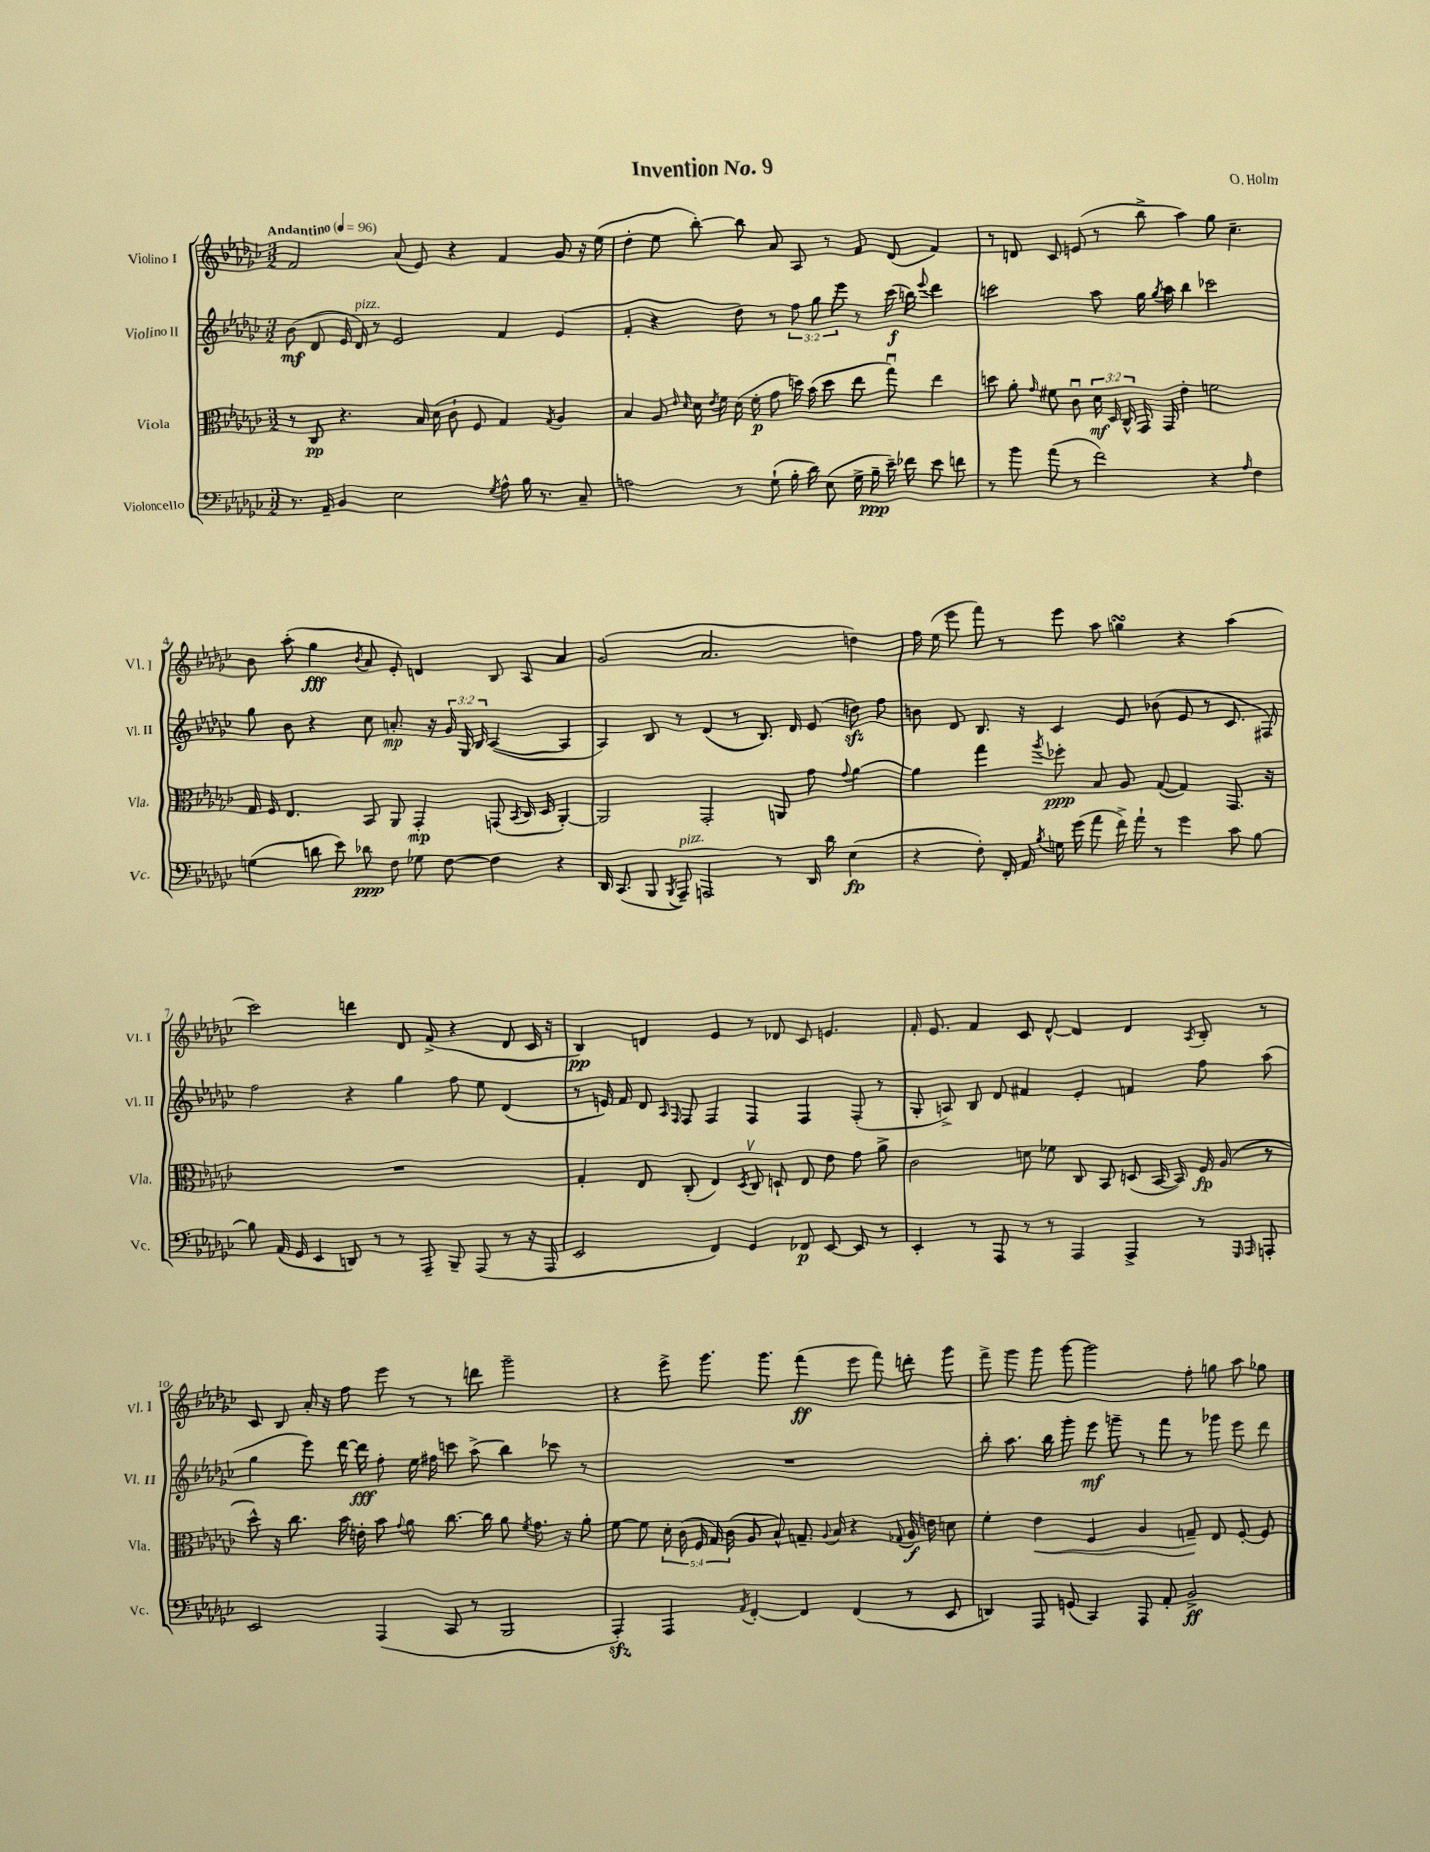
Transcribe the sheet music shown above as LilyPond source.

\header { title = "Invention No. 9" composer = "O. Holm" }
<<
\new StaffGroup <<
\new Staff = "s0" \with { instrumentName = "Violino I" shortInstrumentName = "Vl. I" } {
    \clef treble \key ges \major \numericTimeSignature \time 3/2 \tempo "Andantino" 4 = 96
    \autoBeamOff f'2 aes'8( ees'8) r4 f'4 ges'8 r16 ees''16( |
    des''4-. ees''8 bes''8~-.) bes''8 aes'8 aes8 r8 f'8 des'8( f'4) |
    r8 d'8 ces'8 e'8( r8 bes''8-> aes''4) ges''8 ces''4.-- |
    bes'8 aes''8-.( ges''4\fff \acciaccatura { bes'8 } aes'8 ees'8-.) d'4 bes8 aes8 aes'4 |
    ges'2( aes'2. d''4) |
    f''16 ees''16( ees'''8 f'''8) r8 ees'''8 aes''8 g''4\turn r4 aes''4( |
    ces'''2) d'''4 des'8 f'8->( r4 des'8 ces'16 r16 |
    bes4\pp) d'4 ees'4 r8 des'8 ces'8 e'4. |
    f'16-. ees'8. f'4 ces'8 des'8~-^ des'4 des'4 \acciaccatura { aes8 } bes8-. r8 |
    ces'8 bes8 aes'16-. r16 f''8 ees'''8 r8 r8 d'''8 ges'''2-- |
    r4 ees'''8-> ges'''8. ges'''8. f'''4\ff( ees'''8 f'''8) d'''8-. ges'''8 |
    f'''8-> ges'''8 ges'''8 ges'''8~ ges'''2 f''8-. g''8 aes''8 ges''8 \bar "|." |
}
\new Staff = "s1" \with { instrumentName = "Violino II" shortInstrumentName = "Vl. II" } {
    \clef treble \key ges \major \numericTimeSignature \time 3/2 \override Staff.TupletNumber.text = #tuplet-number::calc-fraction-text
    \autoBeamOff bes'8\mf( des'8 ees'16 des'16^\markup { \italic "pizz." }) r8 ees'2 f'4 ees'4( |
    f'4-. r4 des''8) r8 \tuplet 3/2 { f''8 ges''8 ees'''8 } r8 ces'''16\f( b''16) \appoggiatura { ees'''8 } des'''4 |
    c'''2 aes''8 ges''16 \acciaccatura { ges''8 } aes''16 bes''4 ces'''2 |
    ges''8 bes'8 r4 ces''8 a'8.-.\mp r16 \tuplet 3/2 { ges'16 ges16 bes16 } aes4~( aes4 |
    aes4) bes8 r8 des'4( r8 bes8.) des'16 ees'8( d''8\sfz) f''8 |
    b'8 des'8 bes8. r16 ces'4 ees'8 bes'8( ees'8 r8 ces'8. fis16) |
    f''2 r4 ges''4 f''8 ees''8 des'4( |
    r8 e'16) f'16 des'8 \grace { aes16 f16 } f8 f4 f4 f4 f8-.( r8 |
    ges8-. a8->) bes8 des'8 fis'4 ees'4-. f'4 f''8 aes''8( |
    ges''4 ees'''8) des'''16~ des'''16\fff f''8-. ees''16 fis''16 c'''8 aes''8->( bes''4) ces'''8 r8 |
    R1. |
    bes''8-. aes''8. bes''16 ges'''8-. ees'''8\mf g'''8-- r8 f'''8 r8 ges'''8 ees'''8 des'''8 \bar "|." |
}
\new Staff = "s2" \with { instrumentName = "Viola" shortInstrumentName = "Vla." } {
    \clef alto \key ges \major \numericTimeSignature \time 3/2 \override Staff.TupletNumber.text = #tuplet-number::calc-fraction-text
    \autoBeamOff r8 ces8\pp r4. bes16 des'16( ces'8-! f8 ges4) \acciaccatura { ges8 } aes4 |
    bes4 aes8 \grace { ees'16 des'16 } des'16 \acciaccatura { ees'8 } f'16 des'16( f'16-.\p ges'8 d''16) bes'16( d''8 ees''8 ges''8\downbow) ees''4 |
    d''8 aes'8-. \grace { ges'16 } fis'8 ces'8\downbow \tuplet 3/2 { des'16\mf des16 ces16-^ } ges,16 ges,16 ees'4-. f'2 |
    ges16 f16 ees4. bes,8 aes,8 ges,4-.\mp g,8( \acciaccatura { bes,8 } ces16 des16 aes,4~-.) |
    aes,2 ges,2-. a,8 ges'8 \appoggiatura { ges'8 } aes'4~ |
    aes'4 ges''4 \acciaccatura { aes''8 } fes''8-.\ppp bes8 aes8 ges8~( ges4) ges,8. r16 |
    R1. |
    ges4-. ees8 ces8-.( ees4) \acciaccatura { des8 } ces8\upbow d8-! ees8 ees'8 ges'8 aes'8-> |
    ces'2 d'8 fes'8 ces8 bes,8 d8( bes,16~ bes,16) f16\fp aes16( r8 |
    des''8-^) r16 ces''8. bes'16 e'16-. bes'8 \appoggiatura { ges'8 } aes'8 ces''8.~ ces''16 aes'8 \acciaccatura { f'8 } ges'8. r16 aes'8-. |
    f'8~ f'8 \tuplet 5/4 { des'16-. ces'16( f16 ges16) ces'16( } aes8 bes8-^) g8.-- \appoggiatura { aes8 } bes16 r4 \appoggiatura { ges8 } aes16\f e'16 d'8 |
    f'4-. ees'4\< f4 aes4 g8--\! ees8 f8~-. f8 \bar "|." |
}
\new Staff = "s3" \with { instrumentName = "Violoncello" shortInstrumentName = "Vc." } {
    \clef bass \key ges \major \numericTimeSignature \time 3/2
    \autoBeamOff r8. aes,16-- bes,4 ees2 \acciaccatura { ges8 } aes8-^ bes16 r8. ces8-- |
    a2 r8 ges8-!( bes16-. des'16) ees8( ges16-> bes16--\ppp ees'16--) fes'16 ees'8 f'8 |
    r8 bes'8 aes'8( r8 f'2) r4 \grace { aes16 } f4 |
    g4( d'8 ees'8) des'8\ppp f8 ges8 f8~ f4 r4 |
    des,16 ces,8.( bes,,8 \acciaccatura { bes,,8 } aes,,8--^\markup { \italic "pizz." }) a,,2 r8 des,16 des'16 ees4\fp( |
    r4 f8-.) f,16-. aes,16 \acciaccatura { bes8 } g16 ges'16( aes'8 f'16->) aes'16-! r8 ges'4 ces'8 bes8~ |
    bes8 aes,16( ges,16 ees,4 d,8) r8 r8 aes,,8-- bes,,8-- aes,,8( r8 r16 aes,,16 |
    ees,2 f,4) ges,4 fes,8\p ees,8~ ees,8 r8 |
    ees,4-. r8 aes,,8 r8 r8 aes,,4 aes,,4-> r8 \grace { ges,,16 aes,,16 } a,,8-. |
    ees,2 aes,,4( ces,8 r8 bes,,2 |
    aes,,4-.\sfz) aes,,4 \acciaccatura { aes,8 } f,4~-. f,4 f,4( r8 ees,8 |
    d,4) aes,,8 g,8( ces,4) aes,,8 aes,8-. bes,2->\ff \bar "|." |
}
>>
>>
